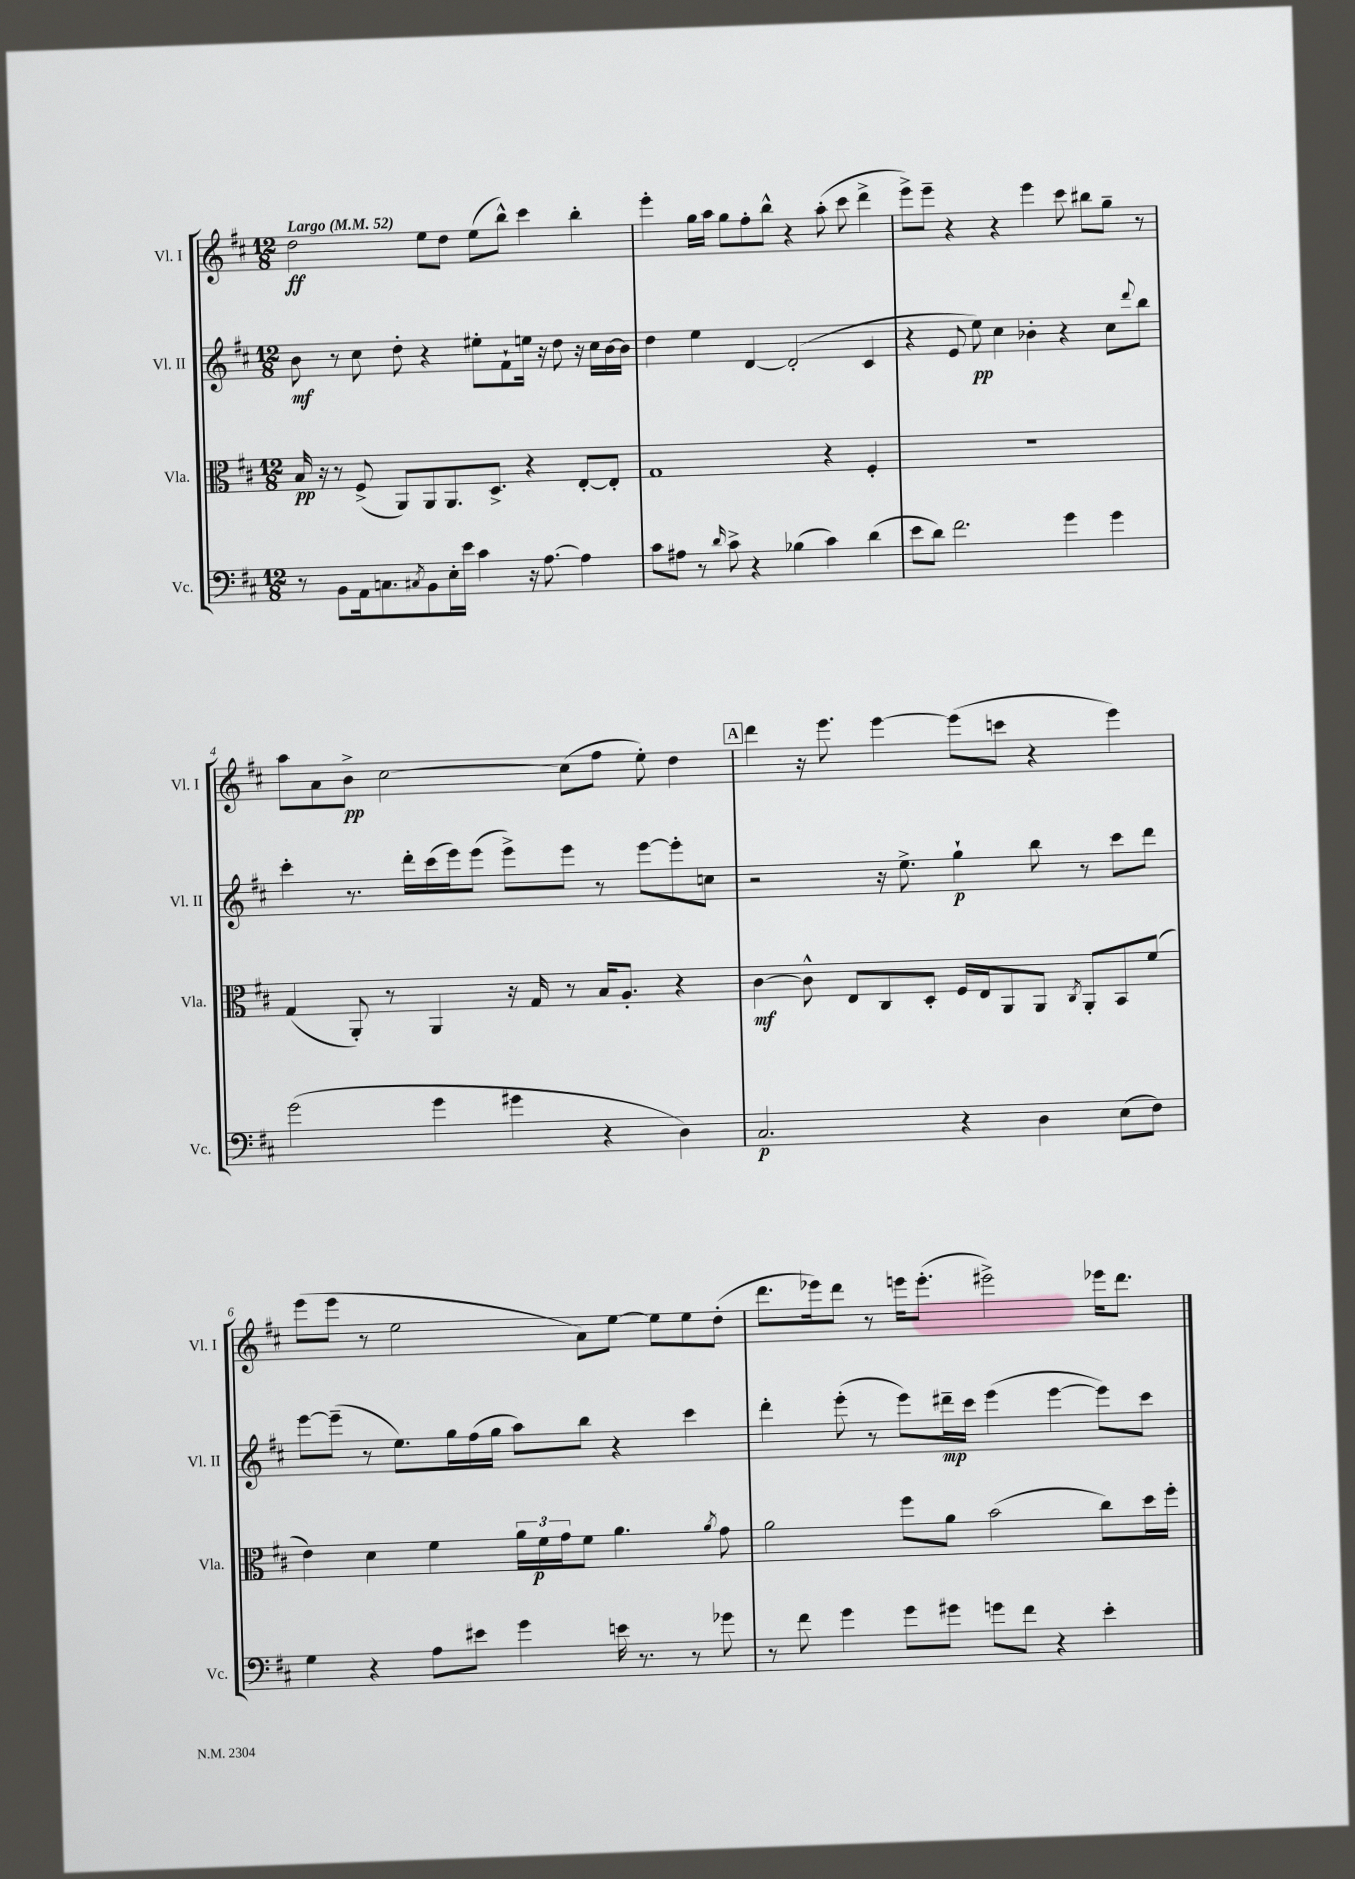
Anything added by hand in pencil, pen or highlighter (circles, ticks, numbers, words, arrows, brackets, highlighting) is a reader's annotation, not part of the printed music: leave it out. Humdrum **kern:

**kern	**kern	**kern	**kern
*staff4	*staff3	*staff2	*staff1
*clefF4	*clefC3	*clefG2	*clefG2
*k[f#c#]	*k[f#c#]	*k[f#c#]	*k[f#c#]
*M12/8	*M12/8	*M12/8	*M12/8
*MM52	*MM52	*MM52	*MM52
8r	16B/	8b\	2dd\
.	16r	.	.
8BB\L	8r	8r	.
16AA\k	(8F#^/	8cc#\	.
8.C\	.	.	.
.	8AA/L)	8dd'\	.
8qC#/	.	.	.
8BB\	8AA/	4r	8ee\L
16E'\L	8.AA/	.	8dd\J
16e\JJ	.	.	.
4c#\	.	8ee#'\L	(8ee\L
.	8.D^/J	.	.
.	.	8f#`\	8bb^^\J)
16r	4r	16ee\Jk	4ccc#\
[8.A\	.	16r	.
.	.	8dd\	.
4A\]	[8E'/L	16r	4bb'\
.	.	16cc#\LL	.
.	8E'/]J	[16b\	.
.	.	16b\]JJ	.
=	=	=	=
8c#\L	1G	4dd\	4eee'\
8A#\J	.	.	.
8r	.	4ee\	16gg\LL
.	.	.	16aa\JJ
16qqd/	.	.	.
8c#^\	.	.	8gg\L
4r	.	[4d/	8ff#'\
.	.	.	8bb^^\J
(4B-\	.	(2d'/]	4r
4c#\)	4r	.	(8aa'\
.	.	.	8ccc#\
(4d\	4F#'/	4c#/	4ddd^\
=	=	=	=
8e\L	1.r	4r	8eee^\L)
8d\J)	.	.	8eee~\J
2.f#\	.	8e/	4r
.	.	8ee\)	.
.	.	4cc#\	4r
.	.	4b-'\	4eee\
4g\	.	4r	8ccc#\
.	.	.	8bb#\L
4g\	.	8cc#\L	8gg~\J
.	.	8qqddd/	.
.	.	8bb\J	8r
=	=	=	=
(2g\	(4G/	4ccc#'\	8aa\L
.	.	.	8a\
.	8AA'/)	8.r	8b^\J
.	8r	.	[2cc#\
.	.	16ddd'\LL	.
4g\	4AA/	(16ccc#\	.
.	.	16eee\J)	.
.	.	(8eee\J	.
4g#\	16r	8eee^\L)	.
.	16G/	.	.
.	8r	8eee\J	(8cc#\]L
4r	16B/LK	8r	8ff#\J
.	8.A'/J	.	.
.	.	[8eee\L	8ee'\)
4D\)	4r	8eee'\]	4dd\
.	.	8cc\J	.
=	=	=	=
2.C#/	[4c#\	2r	4ddd\
.	8c#^^\]	.	16r
.	.	.	8.eee\
.	8E/L	.	.
.	8C#/	16r	[4eee\
.	.	8.ee^\	.
.	8D'/J	.	.
4r	16F#/LL	4gg`\	(8eee\]L
.	16E/J	.	.
.	8AA/	.	8ccc\J
4D\	8AA/J	8bb\	4r
.	8qC#/	.	.
.	8AA'/L	8r	.
(8E\L	8BB/	8ccc#\L	4eee\)
8F#\J)	(8f#/J	8ddd\J	.
=	=	=	=
4G\	4e\)	[8eee\L	(8eee\L
.	.	(8eee~\]J	8eee\J
4r	4d\	8r	8r
.	.	8.ee\L)	2ee\
8A\L	4f#\	.	.
.	.	16gg\L	.
8e#\J	.	(16ff#\	.
.	.	16gg\JJ	.
4g\	24a\LL	8aa\L)	.
.	24f#\	.	.
.	24g\J	.	.
.	8f#\J	8bb\J	8a\L)
16e\	4.a\	4r	[8ee\J
8.r	.	.	.
.	.	.	8ee\]L
8r	.	4ccc#\	8ee\
.	8qa/	.	.
8g-\	8g\	.	(8dd'\J
=	=	=	=
8r	2a\	4ddd'\	8.ddd\L
8f#\	.	.	.
.	.	.	16eee-\k)
4g\	.	(8eee'\	8ddd\J
.	.	8r	8r
8g\L	8ff#\L	8eee\L)	16eee\LK
.	.	.	(8.eee'\J
8g#\J	8a\J	16ddd#~\L	.
.	.	16ccc#\JJ	.
8g\L	(2b\	(4eee\	2eee#^\)
8f#\J	.	.	.
4r	.	[4eee\	.
4e'\	8cc#\L)	8eee\]L)	16eee-\LK
.	.	.	8.ddd\J
.	16dd\L	8ccc#\J	.
.	16ff#'\JJ	.	.
==	==	==	==
*-	*-	*-	*-
